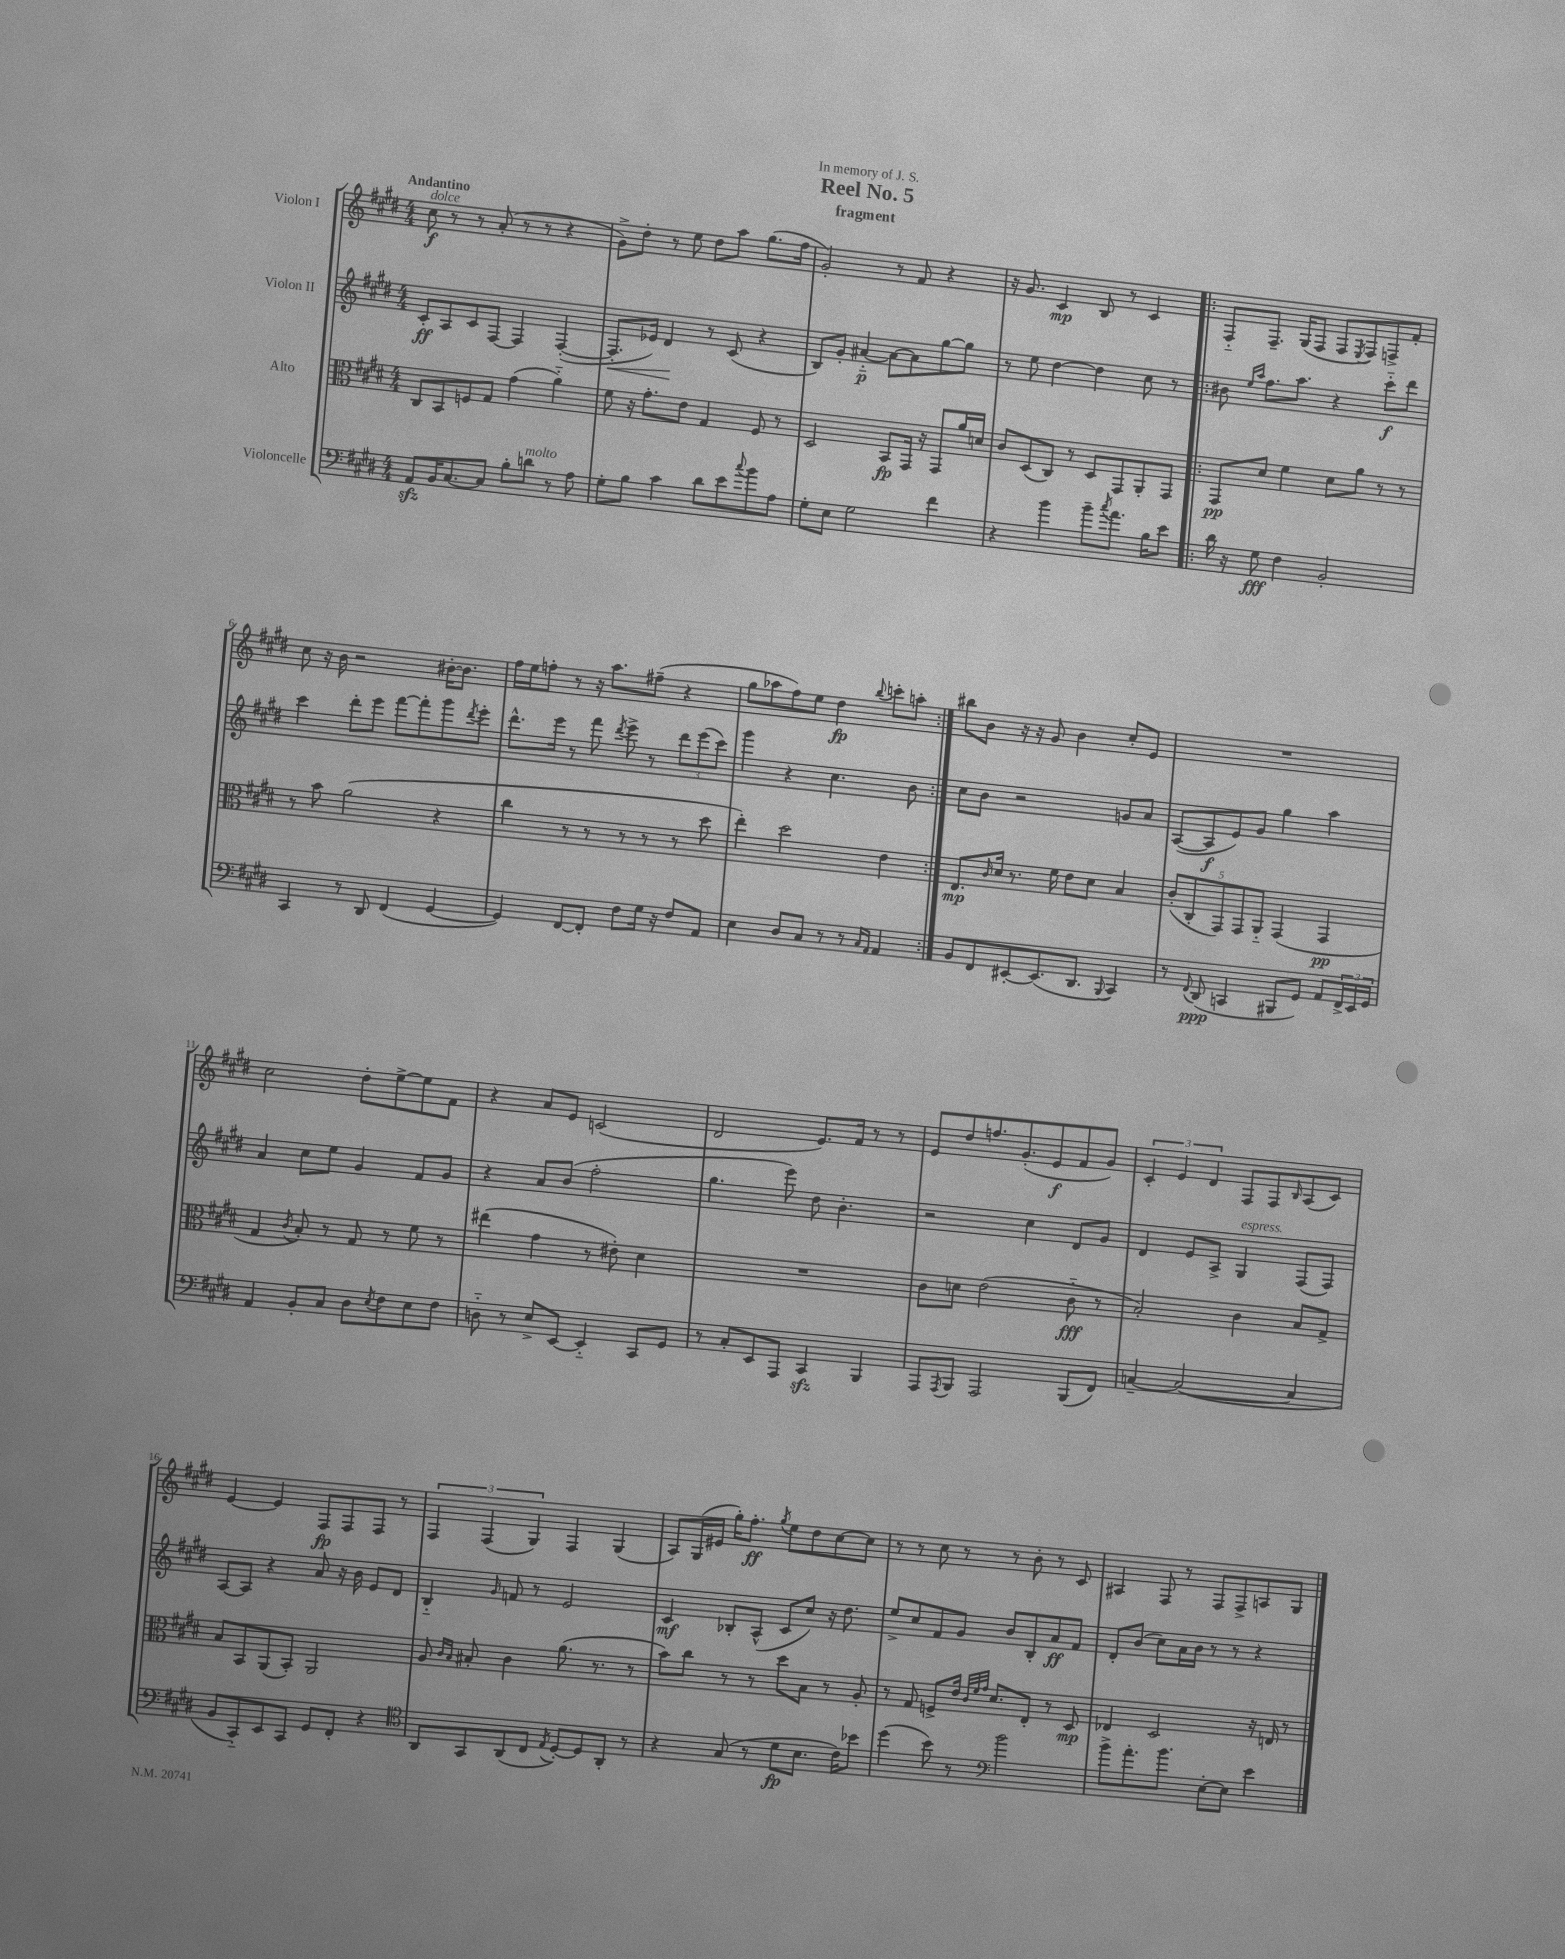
\header { title = "Reel No. 5" subtitle = "fragment" dedication = "In memory of J. S." }
<<
\new StaffGroup <<
\new Staff = "s0" \with { instrumentName = "Violon I" } {
    \clef treble \key e \major \numericTimeSignature \time 4/4 \tempo "Andantino"
    cis''8\f^\markup { \italic "dolce" } r8 r8 a'8-.( r8 r8 r4 |
    gis'8->) dis''8-. r8 e''8 dis''8 a''8 gis''8.( fis''16 |
    gis'2-.) r8 fis'8 r4 |
    r16 gis'8. cis'4\mp b8 r8 cis'4 |
    \repeat volta 2 { fis8-_ fis8.-- gis16( fis8 fis8 \acciaccatura { e8 } fis8) f8-> fis'8-. |
    cis''8 r16 b'16 r2 bis'16~-. bis'8. |
    fis''16 e''16 f''8-. r8 r16 a''8. fis''8--( r4 |
    gis''8 aes''8 fis''8) e''8 dis''4\fp \appoggiatura { b''8 } c'''8-. a''8-. | }
    bis''8 b'8 r16 r16 gis'8 b'4 cis''8-. e'8 |
    R1 |
    cis''2 dis''8-. e''8~-> e''8 fis'8 |
    r4 a'8 e'8 c'2( |
    dis'2 e'8.) fis'16 r8 r8 |
    e'8 dis''8 f''8. gis'8.-.( e'8\f fis'8 gis'8) |
    \tuplet 3/2 { cis'4-. e'4 dis'4 } fis8 fis8 \grace { b16 } a8( cis'8) |
    e'4~ e'4 fis8\fp fis8 fis8 r8 |
    \tuplet 3/2 { fis4 fis4( gis4) } fis4 gis4( |
    a8) gis16( eis'16 gis''16-.) fis''8.-.\ff \acciaccatura { gis''8 } e''8 dis''8 cis''8~ cis''8 |
    r8 r8 cis''8 r8 r8 b'8-. r8 cis'8 |
    ais4 fis8 r8 fis8 fis8-> a8 gis8 \bar "|." |
}
\new Staff = "s1" \with { instrumentName = "Violon II" } {
    \clef treble \key e \major \numericTimeSignature \time 4/4
    cis'8-.\ff a8 cis'8 fis8~ fis4 fis4~-.( |
    fis8.-.\< ees'16) dis'4\! r8 cis'8( r4 |
    b8) gis'8-. ais'4~-_\p ais'8~ ais'8 gis''8~ gis''8 |
    r8 e''8 dis''4~ dis''4 cis''8 r8 |
    \repeat volta 2 { bis'8 \grace { e''16 a''16 } fis''8. a''8. r4 cis'''8-_\f dis'''8 |
    cis'''4 dis'''8-. e'''8 fis'''8~ fis'''8-. gis'''8 \acciaccatura { dis'''8 } e'''8-. |
    dis'''8.-^ e'''16 r8 fis'''8 \acciaccatura { dis'''8 } e'''8-> r8 \tuplet 3/2 { dis'''8 e'''8( cis'''8) } |
    gis'''4 r4 cis''4. b'8 | }
    cis''8 b'8 r2 g'8 a'8 |
    a8~( a8\f e'8) gis'8 gis''4 a''4 |
    a'4 cis''8 e''8 gis'4 fis'8 gis'8 |
    r4 a'8 b'8( fis''2-. |
    gis''4. e'''8) dis''8 b'4.-. |
    r2 cis''4 dis'8 gis'8 |
    dis'4 e'8 a8-> gis4^\markup { \italic "espress." } fis8( fis8) |
    a8~ a8 r4 a'8 r16 b'16 e'8 dis'8 |
    b4-_ \grace { gis'16 } f'8 r8 e'2 |
    cis'4\mf bes8-. a8-^( cis'8 cis''8) r16 dis''8. |
    e''8-> cis''8 fis'8 gis'8 b'8 b8-. a'8\ff fis'8 |
    dis'8-. b'8( cis''8) a'16 b'16 r8 r8 r4 \bar "|." |
}
\new Staff = "s2" \with { instrumentName = "Alto" } {
    \clef alto \key e \major \numericTimeSignature \time 4/4
    cis8 b,8 f8 gis8 gis'4( a'4-_) |
    fis'8 r16 gis'8.-. e'8 gis4 fis8 r8 |
    dis2 b,8\fp gis,16 r16 gis,8 a'16 d'16 |
    cis'8 dis8( cis8) r8 dis8 gis,8 a,8-. gis,8 |
    \repeat volta 2 { gis,8\pp dis'8 fis'4 dis'8 a'8 r8 r8 |
    r8 b'8 a'2( r4 |
    cis''4 r8 r8 r8 r8 r8 dis''8 |
    e''4-.) dis''2 e'4 | }
    e8.\mp \grace { cis'16 } dis'16 r8. fis'16 e'8 dis'8 b4 |
    \tuplet 5/4 { cis'8-.( cis8-. gis,8) gis,8 a,8-_ } gis,4( gis,4\pp |
    gis4 \acciaccatura { cis'8 } b8-.) r8 gis8 r8 fis'8 r8 |
    eis''4( gis'4 r8 eis'8-.) dis'4 |
    R1 |
    cis'8 d'8 e'2( cis'8-_\fff r8 |
    b2-.) cis'4 b8 gis8-> |
    b8 b,8 a,8( b,8-.) a,2 |
    a8 \grace { cis'16 b16 } bis8-. cis'4 a'8.( r8. r8 |
    b'8) cis''8 r8 r8 dis''8 b8 r8 a8-. |
    r8 gis8 f8-> e'16 \grace { cis'32 fis'32 gis'32 } dis'8. e8-. r8 dis8\mp |
    ees4 dis2 r16 e16 r8 \bar "|." |
}
\new Staff = "s3" \with { instrumentName = "Violoncelle" } {
    \clef bass \key e \major \numericTimeSignature \time 4/4
    a,8\sfz b,16 cis8.~ cis8 b8-. d'8^\markup { \italic "molto" } r8 a8 |
    gis8-. b8 cis'4 dis'8 e'8 \appoggiatura { cis''8 } b'8 a8 |
    gis8-. e8 gis2 fis'4 |
    r4 b'4 b'8-- \acciaccatura { cis''8 } a'8. b16 e'8 |
    \repeat volta 2 { dis'16 r16 gis8\fff fis4 b,2-. |
    cis,4 r8 dis,8 fis,4( gis,4~ |
    gis,4) fis,8~ fis,8-. fis8 gis16 r16 fis8 a,8 |
    e4 dis8 cis8 r8 r8 \grace { cis16 a,16 } a,4 | }
    b,8 fis,8 eis,8~-. eis,8.( dis,8. \appoggiatura { b,,8 } cis,4) |
    r8 \appoggiatura { fis,8 } dis,8\ppp( c,4 bis,,8 gis,8) a,8 \tuplet 3/2 { fis,16-> e,16 gis,16 } |
    a,4 b,8-. cis8 dis8 \acciaccatura { e8 } fis8 e8 fis8 |
    d8-_ r8 e8-> e,8~ e,4-_ cis,8 gis,8 |
    r8 cis8-. e,8 a,,8 cis,4\sfz b,,4 |
    a,,8 \acciaccatura { a,,8 } b,,8 a,,2 b,,8( fis,8) |
    c4~-- c2~( c4 |
    b,8 cis,8-_) e,8 cis,8 gis,8 fis,8-. r4 |
    \clef tenor a,8 gis,8 a,8( cis8 \acciaccatura { e8 } dis8~-.) dis8 a,8-. r8 |
    r4 gis8( r8 dis'8\fp b8. cis'16) bes'8 |
    dis''4( b'8) r8 \clef bass b'2 |
    b'8-> a'8.-. b'8. e8~-. e8 e'4 \bar "|." |
}
>>
>>
